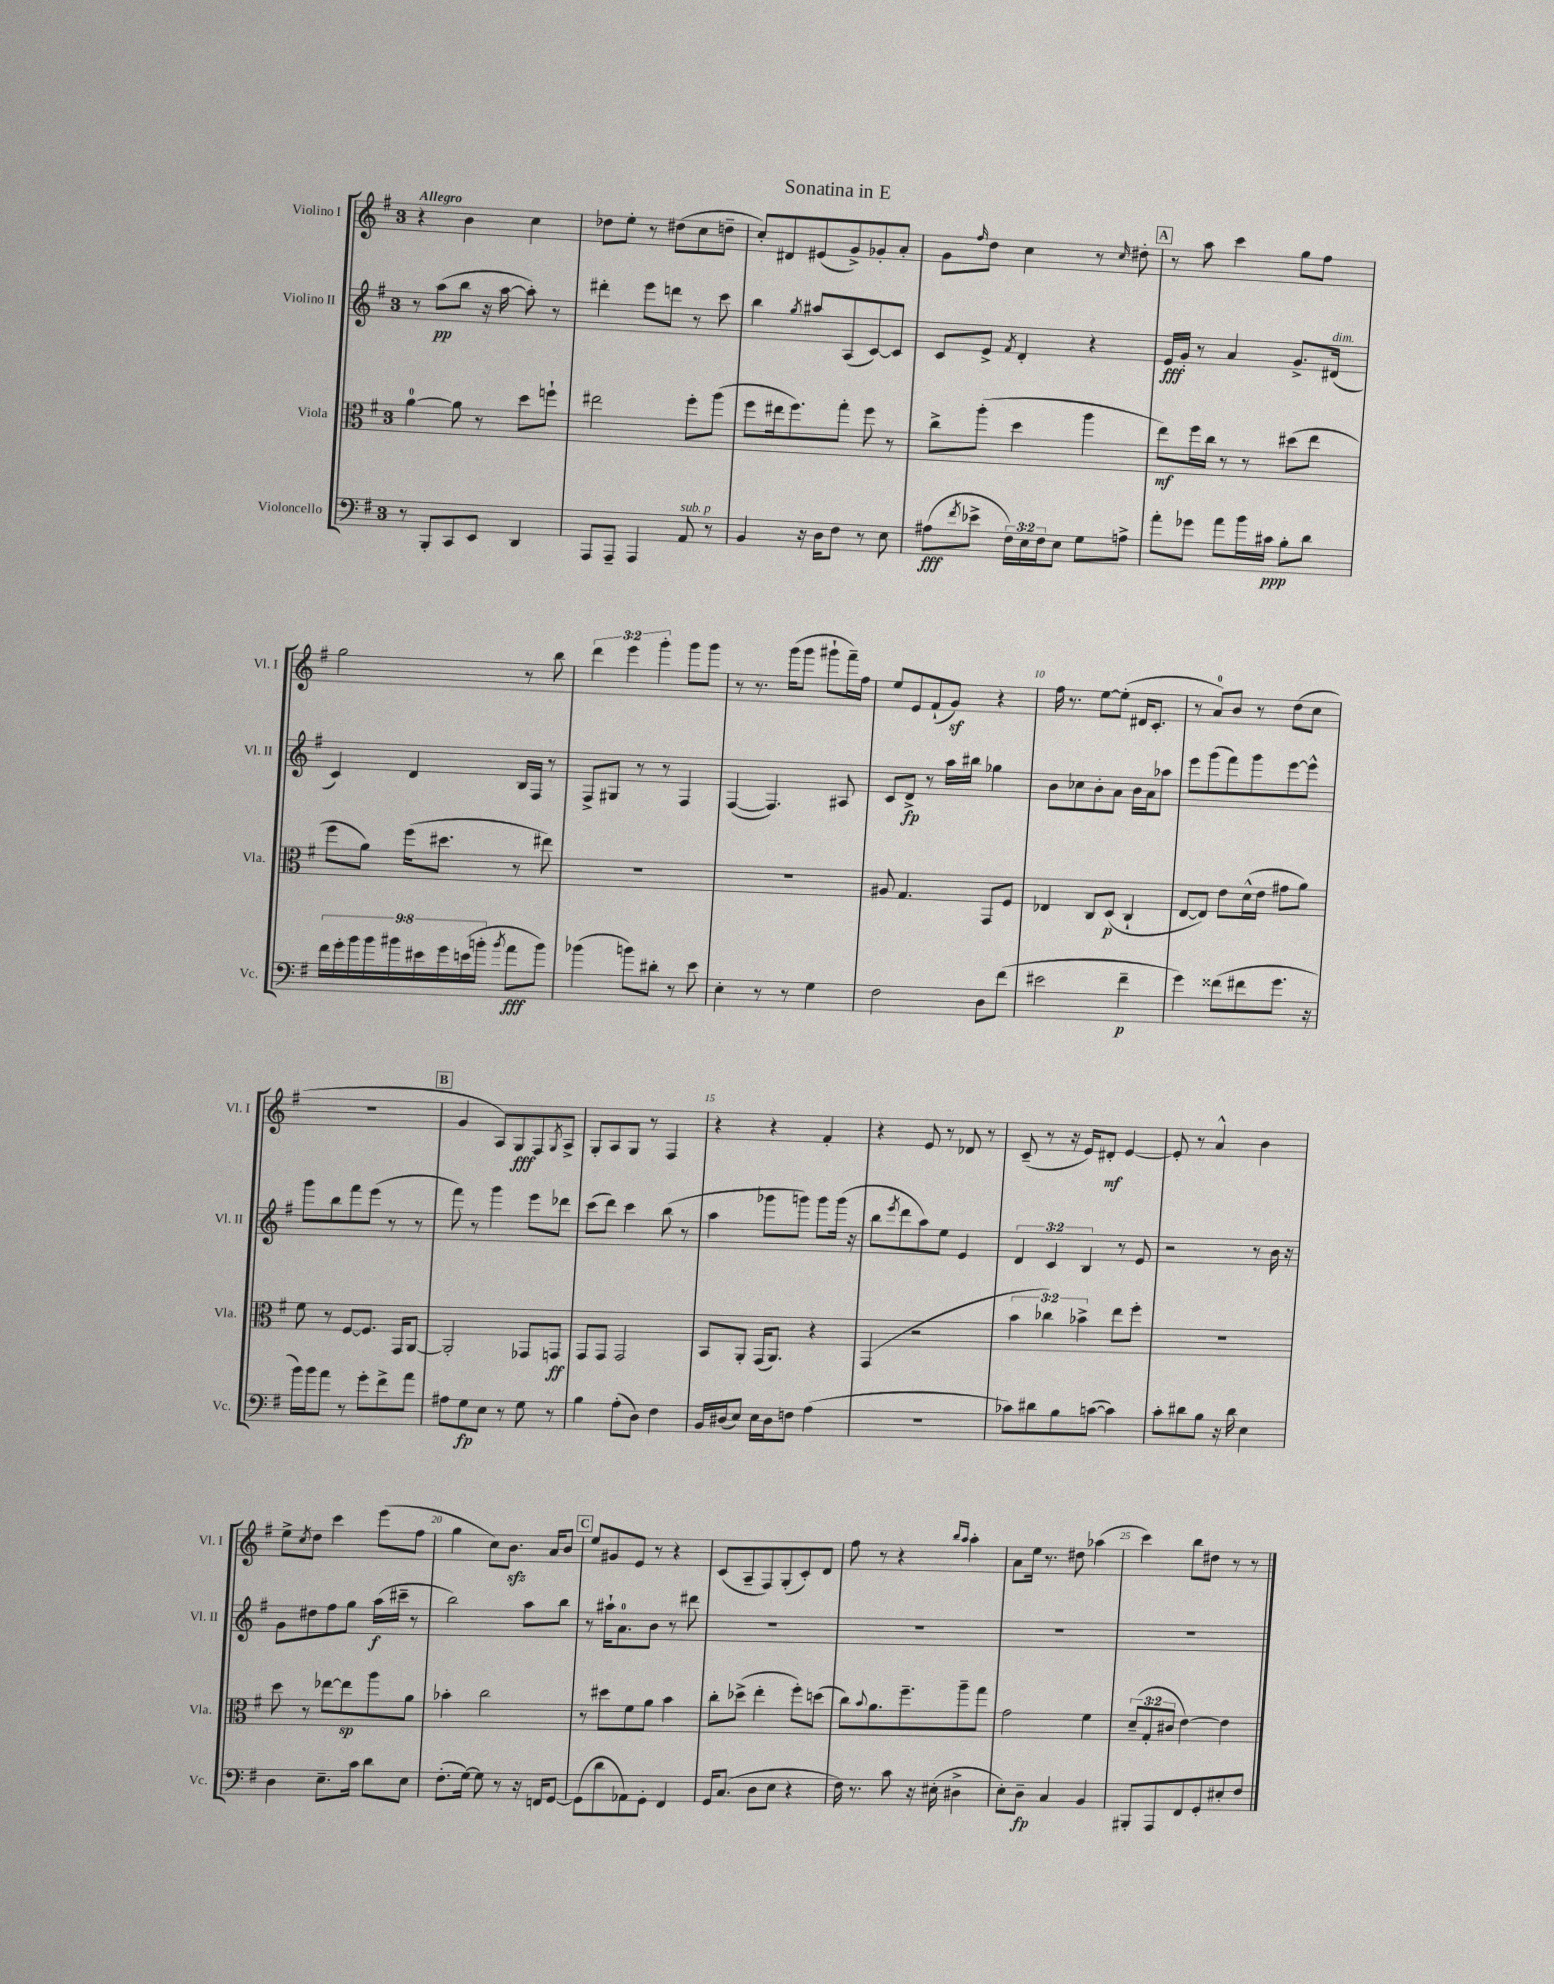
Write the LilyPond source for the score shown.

\header { title = "Sonatina in E" }
<<
\new StaffGroup <<
\new Staff = "s0" \with { instrumentName = "Violino I" shortInstrumentName = "Vl. I" } {
    \clef treble \key g \major \once \override Staff.TimeSignature.style = #'single-digit \time 3/4 \override Staff.TupletNumber.text = #tuplet-number::calc-fraction-text \tempo "Allegro"
    r4 b'4 c''4 |
    des''8 e''8-. r8 dis''8( c''8 d''8-- |
    c''8-.) dis'8 eis'8( g'8->) ges'8-. a'8-. |
    g'8 \grace { fis''16 } d''8 c''4 r8 \grace { c''16 } dis''8-. |
    \mark \markup { \box "A" } r8 a''8 c'''4 g''8 fis''8 |
    g''2 r8 b''8 |
    \tuplet 3/2 { d'''4 e'''4 g'''4-. } g'''8 g'''8 |
    r8 r8. g'''16( g'''8 gis'''8-! fis'''16--) fis''16 |
    e''8 e'8 fis'8-!( g'8\sf) r4 |
    fis''16 r8. e''8~ e''8-.( dis'16 c'8.-. |
    r8 a'8-0) b'8 r8 d''8( c''8 |
    R2. |
    \mark \markup { \box "B" } g'4 a8) g8\fff fis8 \acciaccatura { g8 } a8-> |
    g8-. a8 g8 r8 fis4 |
    r4 r4 fis'4-. |
    r4 e'8 r8 des'8 r8 |
    c'8--( r8 r16 e'16) dis'8-.\mf e'4~ |
    e'8-. r8 a'4-^ b'4 |
    e''8-> \acciaccatura { c''8 } d''8 c'''4 e'''8( fis''8 |
    g''4 c''8) b'8.\sfz a'16 b'8 |
    \mark \markup { \box "C" } e''8 gis'8 e'8 r8 r4 |
    c'8( a8-- fis8) g8-.( c'8-.) d'8 |
    fis''8 r8 r4 \grace { b''16 a''16 } a''4-. |
    a'8 e''16 r8. dis''8 aes''4( |
    c'''4) b''8 dis''8 r8 r8 \bar "|." |
}
\new Staff = "s1" \with { instrumentName = "Violino II" shortInstrumentName = "Vl. II" } {
    \clef treble \key g \major \once \override Staff.TimeSignature.style = #'single-digit \time 3/4 \override Staff.TupletNumber.text = #tuplet-number::calc-fraction-text
    r8 a''8\pp( b''8 r16 a''16~ a''8-.) r8 |
    dis'''4-. e'''8 d'''8 r8 c'''8 |
    b''4 \acciaccatura { g''8 } ais''8 a8( c'8~) c'8 |
    c'8 e'8-> \acciaccatura { fis'8 } d'4-. r4 |
    \mark \markup { \box "A" } e'16\fff g'16-. r8 a'4 g'8.-> dis'16^\markup { \italic "dim." }( |
    c'4) d'4 b16 fis16 r8 |
    fis8-> gis8 r8 r8 fis4 |
    fis4~( fis4.) ais8 |
    c'8 d'8->\fp r8 a''16 bis''16 ges''4 |
    b'8 ces''8 b'8-. a'8 b'16 a'16 aes''8 |
    e'''8 g'''8( fis'''8) g'''8 e'''8~ e'''8-^ |
    g'''8 b''8 fis'''8 e'''8( r8 r8 |
    \mark \markup { \box "B" } fis'''8) r8 g'''4 e'''8 des'''8 |
    c'''8( d'''8) c'''4 b''8( r8 |
    a''4 ges'''8 g'''8) g'''8 g'''16( r16 |
    b''8 \acciaccatura { e'''8 } d'''8 a''8) e''8 e'4 |
    \tuplet 3/2 { d'4 c'4 b4 } r8 e'8 |
    r2 r8 b'16 r16 |
    g'8 dis''8 fis''8 g''8 a''16\f( cis'''16-- r8 |
    b''2) a''8 b''8 |
    \mark \markup { \box "C" } r8 ais''16-! a'8.-0 b'8 r8 dis'''8 |
    R2. |
    R2. |
    R2. |
    R2. \bar "|." |
}
\new Staff = "s2" \with { instrumentName = "Viola" shortInstrumentName = "Vla." } {
    \clef alto \key g \major \once \override Staff.TimeSignature.style = #'single-digit \time 3/4 \override Staff.TupletNumber.text = #tuplet-number::calc-fraction-text
    a'4-0~ a'8 r8 d''8 f''8-! |
    eis''2 fis''8-. a''8( |
    fis''8 eis''16 fis''8.) g''8-. fis''8 r8 |
    c''8-> a''8-.( d''4 a''4 |
    \mark \markup { \box "A" } e''8\mf) fis''16 c''16 r8 r8 dis''8( e''8 |
    fis''8 a'8) fis''16( dis''8. r8 eis''8) |
    R2. |
    R2. |
    ais8 g4. g,8 fis8 |
    ees4 c8 d8\p( c4-! |
    e8~ e8) e'8 d'16-^( e'16 gis'8 a'8) |
    fis'8 r8 fis8~ fis8. g,16 a,8~ |
    \mark \markup { \box "B" } a,2-. ges,8 g,8\ff |
    g,8 g,8 g,2 |
    b,8 a,8-. g,16( a,8.) r4 |
    g,4( r2 |
    \tuplet 3/2 { b'4 ces''4) bes'4-> } e''8 fis''8-. |
    R2. |
    d''8 r8 ees''8~ ees''8\sp a''8 a'8 |
    bes'4-. c''2 |
    \mark \markup { \box "C" } r8 dis''8 fis'8 a'8 b'4 |
    c''8-. des''8->( e''4-. fis''8-.) d''8( |
    c''8) \appoggiatura { b'8 } a'8. fis''8.-- a''8-- g''8 |
    g'2 fis'4 |
    \tuplet 3/2 { d'8--( g8-. cis'8 } e'4~) e'4 \bar "|." |
}
\new Staff = "s3" \with { instrumentName = "Violoncello" shortInstrumentName = "Vc." } {
    \clef bass \key g \major \once \override Staff.TimeSignature.style = #'single-digit \time 3/4 \override Staff.TupletNumber.text = #tuplet-number::calc-fraction-text
    r8 b,,8-. c,8 e,8 d,4 |
    a,,8 a,,8-- a,,4 a,8^\markup { \italic "sub. p" } r8 |
    b,4 r16 d16 fis8 r8 e8 |
    ais8\fff( \acciaccatura { fis'8 } ees'8-> \tuplet 3/2 { fis16) e16 fis16 } e8 g8 a8-> |
    \mark \markup { \box "A" } a'8-. ges'8 a'8 b'16 cis'16\ppp b8-. d'8 |
    \tuplet 9/8 { fis'16 g'16-. b'16 b'16 bis'16 eis'16 g'16 e'16( b'16-. } \acciaccatura { b'8 } a'8\fff b'8) |
    bes'4( b'8) dis'8-. r8 e'8 |
    e4-. r8 r8 g4 |
    fis2 d8 fis'8( |
    eis'2 fis'4--\p |
    g'4) fisis'8( fis'8 g'8. r16 |
    b'16) b'16 a'8 r8 g'8-. fis'8-> a'8 |
    \mark \markup { \box "B" } ais8 g8\fp e8 r8 g8 r8 |
    b4 a8-.( d8) fis4 |
    b,16 dis16( e8) e16 dis16 f8 a4( |
    R2. |
    ces'8) dis'8 b8 c'8~( c'4) |
    c'8-. dis'8 b8 r16 dis'16 e4 |
    d4 e8.-- c'16 d'8 e8 |
    fis8.-.( g16~) g8 r8 r16 f,16 g,8~ |
    \mark \markup { \box "C" } g,8( d'8 aes,8) g,8-. fis,4 |
    g,16 c8.( d8 e8 r4 |
    fis16) r8. c'8 r16 eis16-.( dis4-> |
    e8-.) d8--\fp c4 b,4 |
    bis,,8-. a,,8 fis,8 g,8-. eis8-. fis8 \bar "|." |
}
>>
>>
\layout { \context { \Score \override BarNumber.break-visibility = ##(#f #t #t) barNumberVisibility = #(every-nth-bar-number-visible 5) } }
